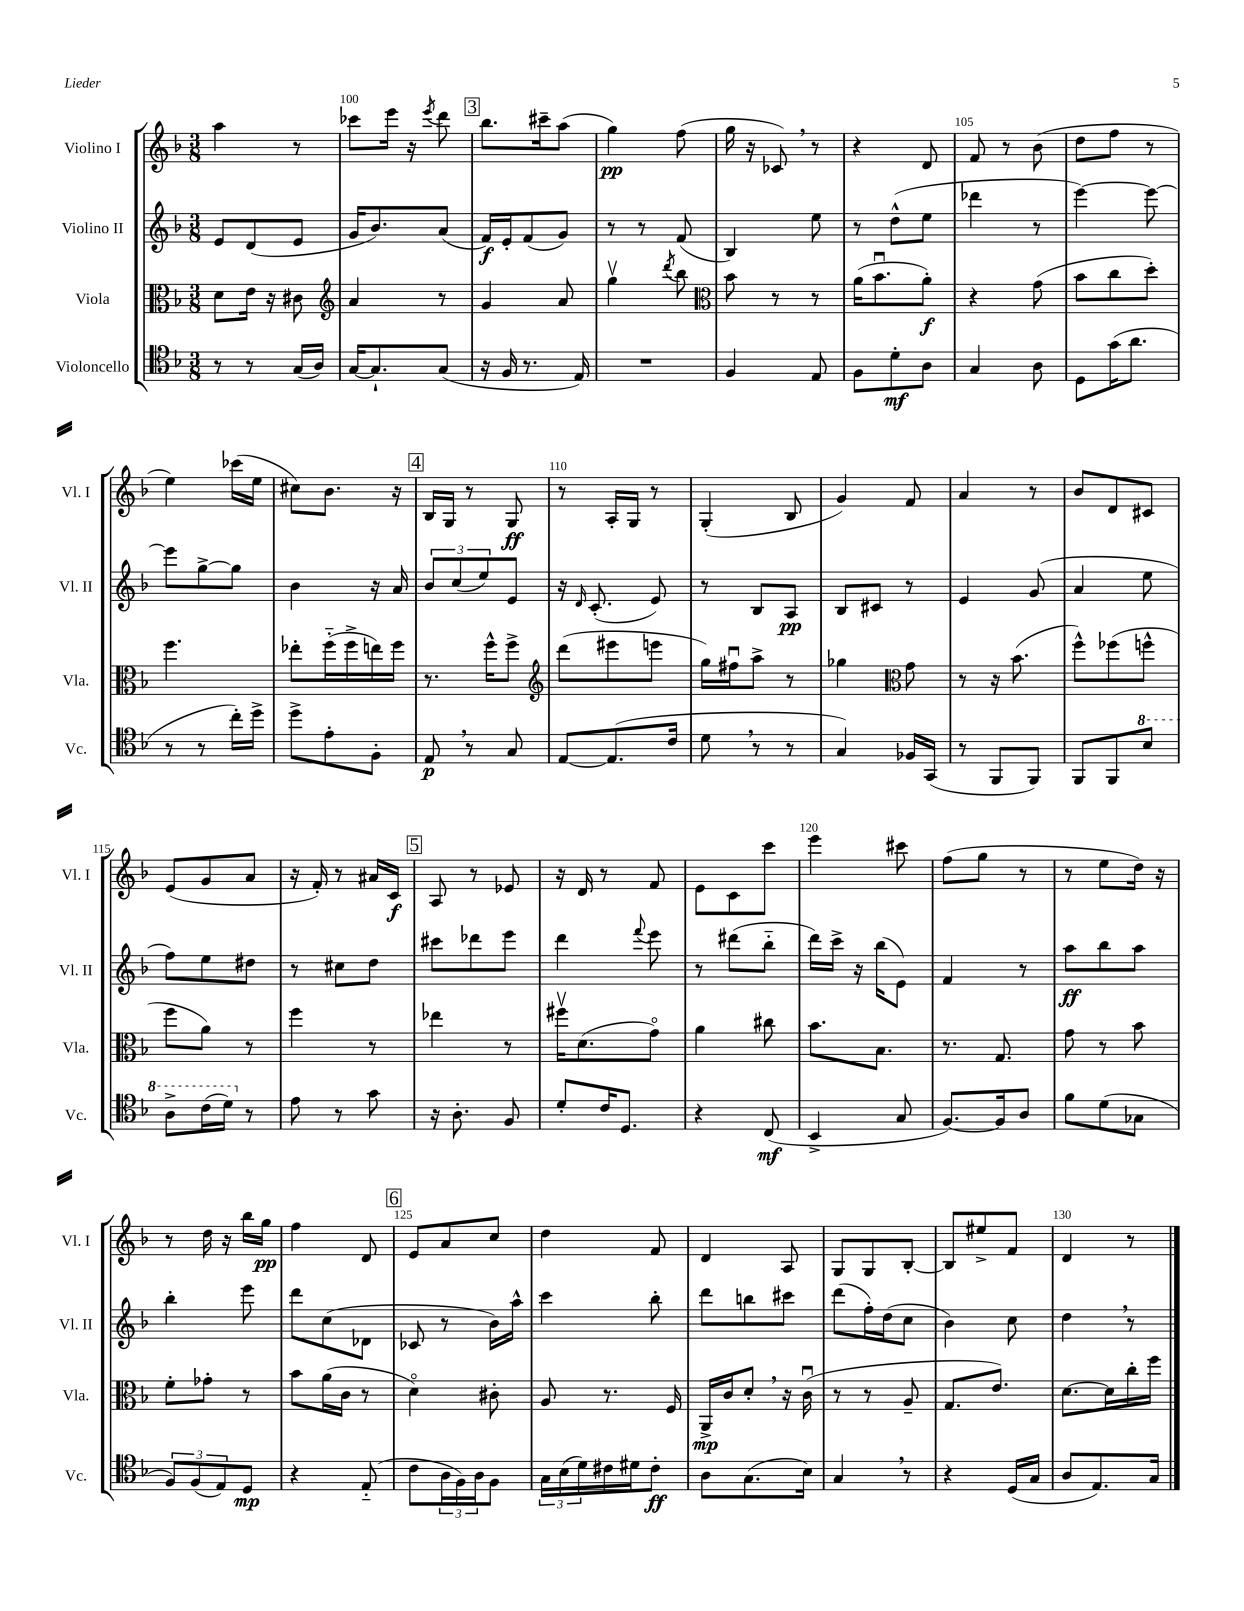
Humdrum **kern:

**kern	**dynam	**kern	**dynam	**kern	**dynam	**kern	**dynam
*part4	*part4	*part3	*part3	*part2	*part2	*part1	*part1
*staff4	*staff4	*staff3	*staff3	*staff2	*staff2	*staff1	*staff1
*I"Violoncello	*	*I"Viola	*	*I"Violino II	*	*I"Violino I	*
*I'Vc.	*	*I'Vla.	*	*I'Vl. II	*	*I'Vl. I	*
*clefC4	*	*clefC3	*	*clefG2	*	*clefG2	*
*k[b-]	*	*k[b-]	*	*k[b-]	*	*k[b-]	*
*M3/8	*	*M3/8	*	*M3/8	*	*M3/8	*
=99	=99	=99	=99	=99	=99	=99	=99
8r	.	8d\L	.	8e/L	.	4aa\	.
8r	.	16e\Jk	.	(8d/	.	.	.
.	.	16r	.	.	.	.	.
(16G/LL	.	8c#X\	.	8e/J	.	8r	.
16A/JJ)	.	.	.	.	.	.	.
=100	=100	=100	=100	=100	=100	=100	=100
*	*	*clefG2	*	*	*	*	*
[16G/KL	.	4a/	.	16g/KL	.	8ccc-X\L	.
8.G`/]	.	.	.	8.b-/)	.	.	.
.	.	.	.	.	.	16eee\Jk	.
.	.	.	.	.	.	16r	.
.	.	.	.	.	.	8qeee/	.
(8G/J	.	8r	.	(8a/J	.	8ddd\	.
!!LO:REH:place=s1:t=3
=101	=101	=101	=101	=101	=101	=101	=101
16r	.	4g/	.	16f/LL)	f	8.bb-\L	.
16F/	.	.	.	16e'/J	.	.	.
8.r	.	.	.	(8f/	.	.	.
.	.	.	.	.	.	16ccc#X~\k	.
.	.	8a/	.	8g/J)	.	(8aa\J	.
16E/)	.	.	.	.	.	.	.
=102	=102	=102	=102	=102	=102	=102	=102
4.r	.	4ggv\	.	8r	.	4gg\)	pp
.	.	.	.	8r	.	.	.
.	.	8qddd/	.	.	.	.	.
.	.	8bb-\	.	(8f/	.	(8ff\	.
=103	=103	=103	=103	=103	=103	=103	=103
*	*	*clefC3	*	*	*	*	*
4F/	.	8b-\	.	4B-/)	.	16gg\	.
.	.	.	.	.	.	16r	.
.	.	8r	.	.	.	8c-X,/)	.
8E/	.	8r	.	8ee\	.	8r	.
=104	=104	=104	=104	=104	=104	=104	=104
8F\L	.	(16a\KL	.	8r	.	4r	.
.	.	8.b-u\	.	.	.	.	.
8d'\	mf	.	.	(8dd^^\L	.	.	.
8A\J	.	8a'\J)	f	8ee\J	.	8d/	.
=105	=105	=105	=105	=105	=105	=105	=105
4G/	.	4r	.	4ddd-X\	.	8f/	.
.	.	.	.	.	.	8r	.
8A\	.	(8g\	.	8r	.	(8b-\	.
=106	=106	=106	=106	=106	=106	=106	=106
8D\L	.	8b-\L	.	[4eee\)	.	8dd\L	.
(16g\K	.	8cc\	.	.	.	8ff\J	.
8.a\J	.	.	.	.	.	.	.
.	.	8dd'\J)	.	8eee\_	.	8r	.
!!LO:LB:g=z
=107	=107	=107	=107	=107	=107	=107	=107
8r	.	4.ff\	.	8eee\L]	.	4ee\)	.
8r	.	.	.	[8gg^\	.	.	.
16cc'\LL)	.	.	.	8gg\J]	.	(16ccc-X\LL	.
16dd^\JJ	.	.	.	.	.	16ee\JJ	.
=108	=108	=108	=108	=108	=108	=108	=108
8dd^\L	.	8ee-X'\L	.	4b-\	.	8cc#X\L)	.
8e'\	.	(16ff\L	.	.	.	8.b-\J	.
.	.	16ff^\	.	.	.	.	.
8F'\J	.	16een\)	.	16r	.	.	.
.	.	16ff\JJ	.	16a/	.	16r	.
!!LO:REH:place=s1:t=4
=109	=109	=109	=109	=109	=109	=109	=109
8E,/	p	8.r	.	12b-/L	.	16B-/LL	.
.	.	.	.	.	.	16G/JJ	.
.	.	.	.	(12cc/	.	.	.
8r	.	.	.	.	.	8r	.
.	.	.	.	12ee/)	.	.	.
.	.	16ff^^\KL	.	.	.	.	.
8G/	.	8ff^\J	.	8e/J	.	8G/	ff
=110	=110	=110	=110	=110	=110	=110	=110
*	*	*clefG2	*	*	*	*	*
[8E/L	.	(8ddd\L	.	16r	.	8r	.
.	.	.	.	16qqd/	.	.	.
.	.	.	.	(8.c'/	.	.	.
(8.E/]	.	8eee#X\	.	.	.	16A'/LL	.
.	.	.	.	.	.	16G/JJ	.
.	.	8eeen\J	.	8e/)	.	8r	.
16c/Jk	.	.	.	.	.	.	.
=111	=111	=111	=111	=111	=111	=111	=111
8d,\	.	16gg\LL)	.	8r	.	(4G'/	.
.	.	16ff#Xu\J	.	.	.	.	.
8r	.	8aa^\J	.	8B-/L	.	.	.
8r	.	8r	.	8A/J	pp	8B-/	.
=112	=112	=112	=112	=112	=112	=112	=112
4G/)	.	4gg-X\	.	8B-/L	.	4g/)	.
.	.	.	.	8c#X/J	.	.	.
*	*	*clefC3	*	*	*	*	*
16F-X/LL	.	8g\	.	8r	.	8f/	.
(16GG/JJ	.	.	.	.	.	.	.
=113	=113	=113	=113	=113	=113	=113	=113
8r	.	8r	.	4e/	.	4a/	.
8FF/L	.	16r	.	.	.	.	.
.	.	(8.b-\	.	.	.	.	.
8FF/J)	.	.	.	(8g/	.	8r	.
=114	=114	=114	=114	=114	=114	=114	=114
8FF/L	.	8ff^^\L)	.	4a/	.	8b-/L	.
8FF/	.	(8ff-X\	.	.	.	8d/	.
*8va	*	*	*	*	*	*	*
8b-/J	.	8ffn^^\J	.	8ee\	.	8c#X/J	.
!!LO:LB:g=z
=115	=115	=115	=115	=115	=115	=115	=115
8a^\L	.	8ff\L	.	8ff\L)	.	(8e/L	.
(16cc\L	.	8a\J)	.	8ee\	.	8g/	.
16dd\JJ)	.	.	.	.	.	.	.
*X8va	*	*	*	*	*	*	*
8r	.	8r	.	8dd#X\J	.	8a/J	.
=116	=116	=116	=116	=116	=116	=116	=116
8e\	.	4ff\	.	8r	.	16r	.
.	.	.	.	.	.	16f'/)	.
8r	.	.	.	8cc#X\L	.	8r	.
8g\	.	8r	.	8dd\J	.	16a#X/LL	.
.	.	.	.	.	.	16c/JJ	f
!!LO:REH:place=s1:t=5
=117	=117	=117	=117	=117	=117	=117	=117
16r	.	4ee-X\	.	8ccc#X\L	.	8A/	.
8.A'\	.	.	.	.	.	.	.
.	.	.	.	8ddd-X\	.	8r	.
8F/	.	8r	.	8eee\J	.	8e-X/	.
=118	=118	=118	=118	=118	=118	=118	=118
8d'/L	.	16ff#Xv\KL	.	4ddd\	.	16r	.
.	.	(8.d\	.	.	.	16d/	.
16c/K	.	.	.	.	.	8r	.
8.D/J	.	.	.	.	.	.	.
.	.	.	.	8qqfff/	.	.	.
.	.	8g\J)	.	8eee\	.	8f/	.
=119	=119	=119	=119	=119	=119	=119	=119
4r	.	4a\	.	8r	.	8e\L	.
.	.	.	.	(8ddd#X\L	.	8c\	.
(8C/	mf	8cc#X\	.	8bb-\J	.	8ccc\J	.
=120	=120	=120	=120	=120	=120	=120	=120
4BB-^/	.	8.b-\L	.	16ddd\LL)	.	4eee\	.
.	.	.	.	16ccc^\JJ	.	.	.
.	.	.	.	16r	.	.	.
.	.	8.B-\J	.	(16bb-\KL	.	.	.
8G/	.	.	.	8e\J)	.	8ccc#X\	.
=121	=121	=121	=121	=121	=121	=121	=121
[8.F/L)	.	8.r	.	4f/	.	(8ff\L	.
.	.	.	.	.	.	8gg\J	.
16F/k]	.	8.G/	.	.	.	.	.
8A/J	.	.	.	8r	.	8r	.
=122	=122	=122	=122	=122	=122	=122	=122
8f\L	.	8g\	.	8aa\L	ff	8r	.
(8d\	.	8r	.	8bb-\	.	8ee\L	.
8G-X\J	.	8b-\	.	8aa\J	.	16dd\Jk)	.
.	.	.	.	.	.	16r	.
!!LO:LB:g=z
=123	=123	=123	=123	=123	=123	=123	=123
12F/L)	.	8f'\L	.	4bb-'\	.	8r	.
(12F/	.	.	.	.	.	.	.
.	.	8g-X'\J	.	.	.	16dd\	.
12E/)	.	.	.	.	.	.	.
.	.	.	.	.	.	16r	.
8D/J	mp	8r	.	8eee\	.	16bb-\LL	.
.	.	.	.	.	.	16gg\JJ	pp
=124	=124	=124	=124	=124	=124	=124	=124
4r	.	8b-\L	.	8ddd\L	.	4ff\	.
.	.	(16a\L	.	(8cc\	.	.	.
.	.	16c\JJ	.	.	.	.	.
(8E/	.	8r	.	8d-X\J	.	8d/	.
!!LO:REH:place=s1:t=6
=125	=125	=125	=125	=125	=125	=125	=125
8c\L	.	4d\)	.	8c-X/	.	8e/L	.
24A\L	.	.	.	8r	.	8a/	.
24F\)	.	.	.	.	.	.	.
24A\J	.	.	.	.	.	.	.
8F\J	.	8c#X'\	.	16b-\LL)	.	8cc/J	.
.	.	.	.	16aa^^\JJ	.	.	.
=126	=126	=126	=126	=126	=126	=126	=126
24G\LL	.	8A/	.	4ccc\	.	4dd\	.
(24B-\	.	.	.	.	.	.	.
24d\)	.	.	.	.	.	.	.
16c#X\	.	8.r	.	.	.	.	.
16d#X\J	.	.	.	.	.	.	.
8c#'\J	ff	.	.	8bb-'\	.	8f/	.
.	.	16F/	.	.	.	.	.
=127	=127	=127	=127	=127	=127	=127	=127
8A\L	.	16AA^/LL	mp	8ddd\L	.	4d/	.
.	.	16c/J	.	.	.	.	.
(8.G\	.	8d',/J	.	8bbn\	.	.	.
.	.	16r	.	8ccc#X\J	.	8A/	.
16B-\Jk)	.	(16cu\	.	.	.	.	.
=128	=128	=128	=128	=128	=128	=128	=128
4G,/	.	8r	.	(8ddd\L	.	8G/L	.
.	.	8r	.	16ff'\L)	.	8G/	.
.	.	.	.	(16dd\J	.	.	.
8r	.	8A~/	.	8cc\J	.	[8B-'/J	.
=129	=129	=129	=129	=129	=129	=129	=129
4r	.	8.G/L	.	4b-\)	.	8B-/L]	.
.	.	.	.	.	.	8ee#X^/	.
.	.	8.e/J)	.	.	.	.	.
(16D/LL	.	.	.	8cc\	.	8f/J	.
16G/JJ	.	.	.	.	.	.	.
=130	=130	=130	=130	=130	=130	=130	=130
8A/L	.	[8.d\L	.	4dd,\	.	4d/	.
8.E/)	.	.	.	.	.	.	.
.	.	16d\L]	.	.	.	.	.
.	.	16cc'\	.	8r	.	8r	.
16G/Jk	.	16ff\JJ	.	.	.	.	.
==	==	==	==	==	==	==	==
*-	*-	*-	*-	*-	*-	*-	*-
